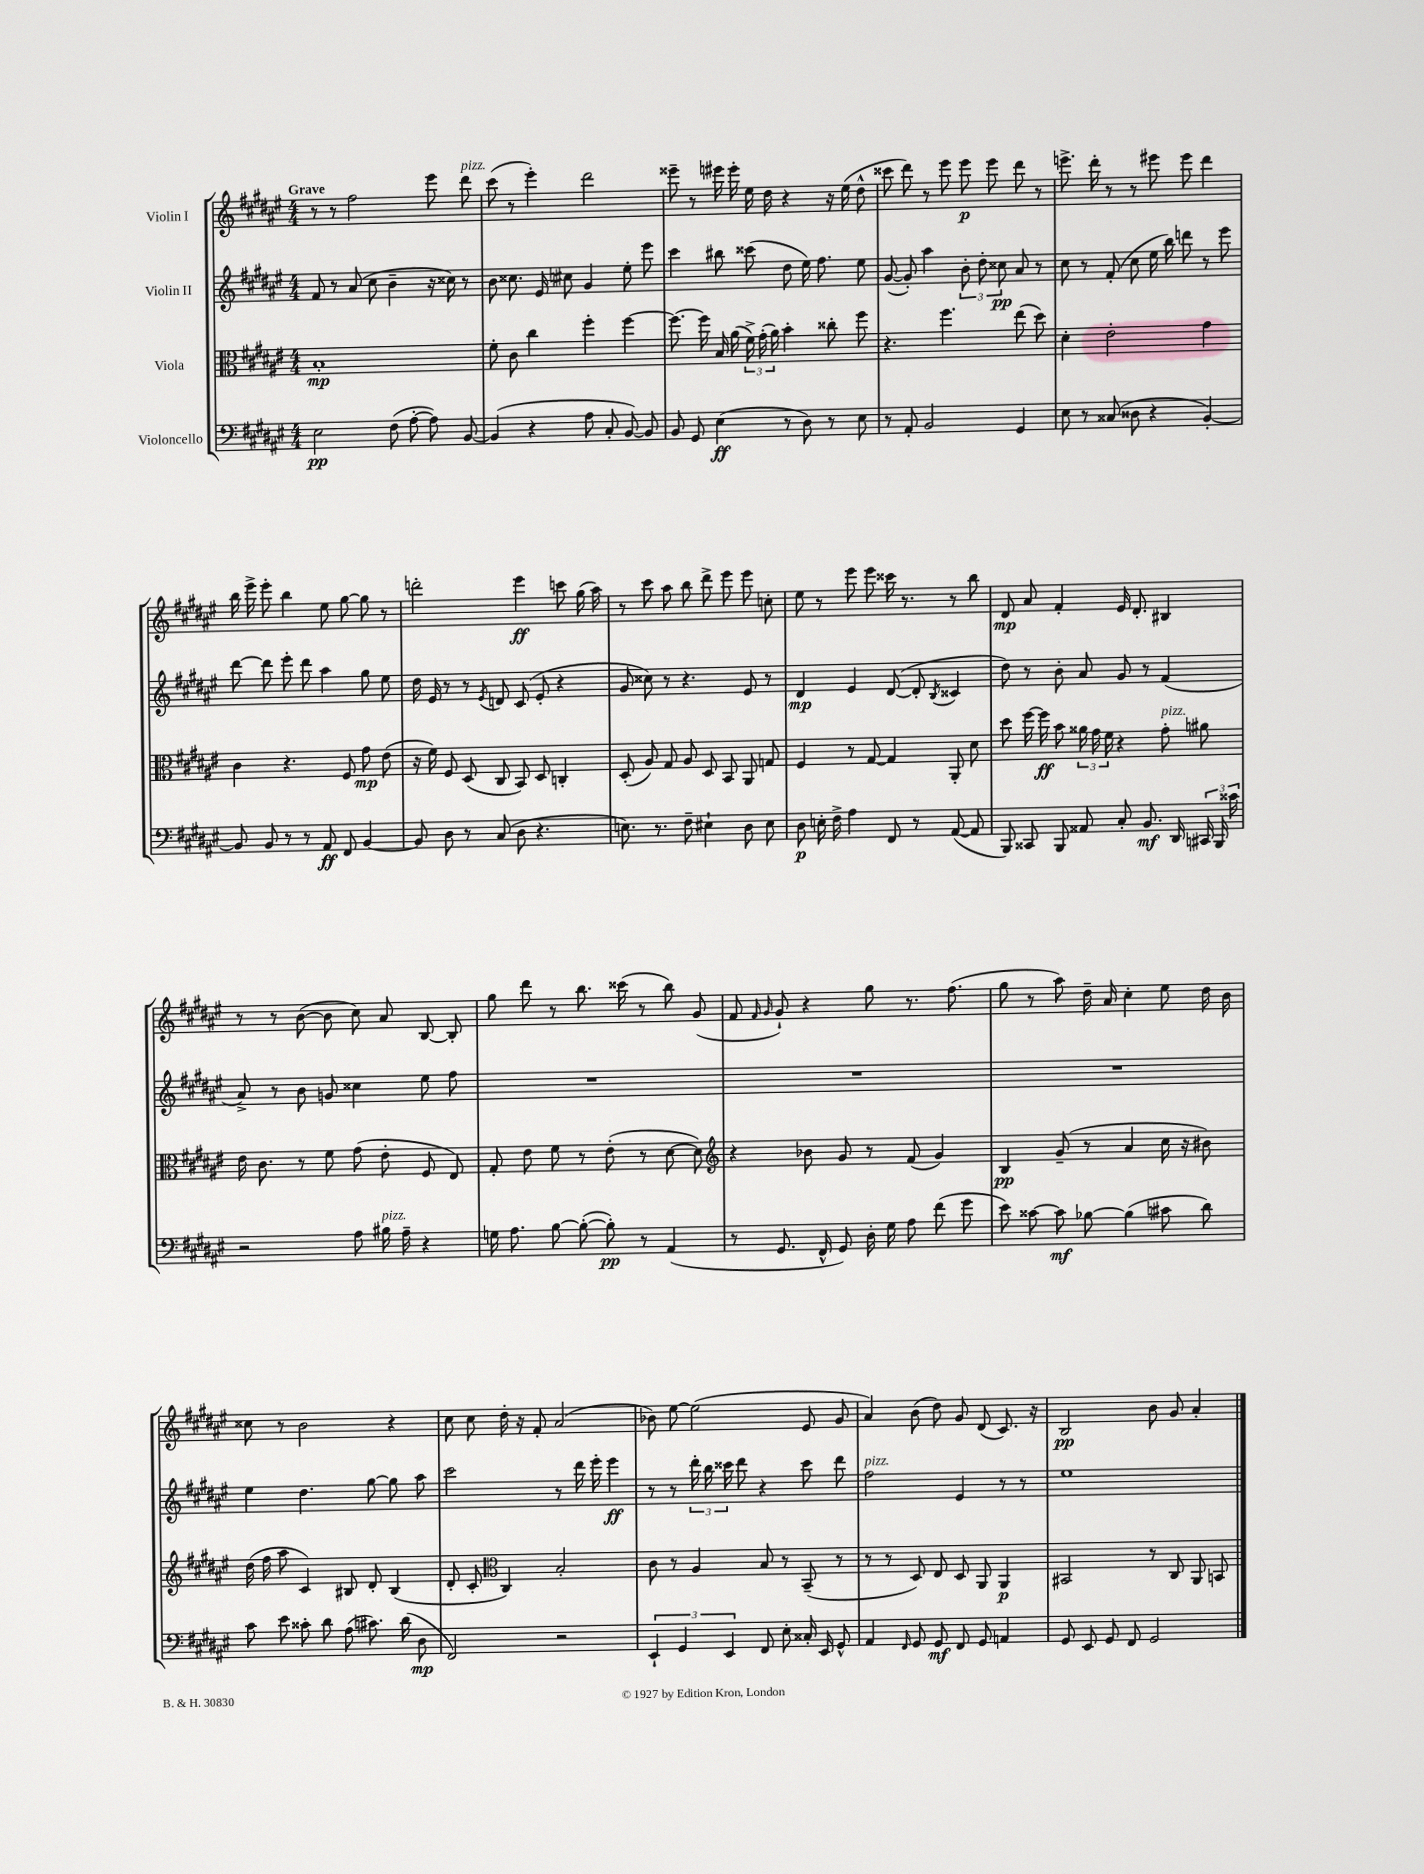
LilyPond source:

<<
\new StaffGroup <<
\new Staff = "s0" \with { instrumentName = "Violin I" } {
    \clef treble \key fis \major \numericTimeSignature \time 4/4 \tempo "Grave"
    \autoBeamOff r8 r8 fis''2 eis'''8 dis'''8^\markup { \italic "pizz." } |
    cis'''8( r8 eis'''4-.) dis'''2 |
    eisis'''8-- r8 eis'''16 eis'''16-. eis''16 dis''16 r4 r16 eis''16( dis''8-^ |
    cisis'''8 dis'''8) r8 eis'''8 eis'''8\p eis'''8 dis'''8 r8 |
    e'''8.-> dis'''16-. r8 r8 eis'''8 eis'''8 dis'''4 |
    b''16 eis'''16-> eis'''8-. b''4 eis''8 gis''8~ gis''8 r8 |
    d'''2-. eis'''4\ff c'''8 gis''16( ais''16) |
    r8 cis'''8 ais''8 b''8 dis'''8-> eis'''8 eis'''8 c''8-. |
    eis''8 r8 eis'''8 eis'''8 cisis'''16 r8. r8 b''8 |
    dis'8\mp ais'8 fis'4-. eis'16 dis'8.-. bis4 |
    r8 r8 b'8~( b'8 cis''8) ais'8 b8~ b8-. |
    gis''8 dis'''8 r8 b''8. cisis'''16( r8 b''8) gis'8( |
    fis'8 \grace { fis'16 gis'16 } gis'8-!) r4 gis''8 r8. fis''8.( |
    gis''8 r8 ais''8) dis''16-- ais'16 cis''4-. eis''8 dis''16 b'16 |
    cisis''8 r8 b'2 r4 |
    cis''8 cis''8 dis''16-. r16 fis'8-. ais'2( |
    bes'8) eis''8~ eis''2( eis'8 gis'8 |
    ais'4) b'8( dis''8) gis'8 dis'8( cis'8.) r16 |
    b2\pp b'8 gis'8 ais'4-. \bar "|." |
}
\new Staff = "s1" \with { instrumentName = "Violin II" } {
    \clef treble \key fis \major \numericTimeSignature \time 4/4
    \autoBeamOff fis'8 r8 ais'8( cis''8 b'4-- r16 cisis''16) r8 |
    b'8 cisis''8. eis'16 cis''8 gis'4 eis''8-. eis'''8 |
    cis'''4 bis''8 cisis'''8( dis''8 eis''16) fis''8. eis''8 |
    gis'8~( gis'8-.) ais''4 \tuplet 3/2 { b'8-. dis''8-. cisis''8\pp } ais'8 r8 |
    cis''8 r8 fis'8-.( cis''8 eis''16 b''16) d'''8 r8 eis'''8 |
    dis'''8~ dis'''8 eis'''8-. dis'''8 ais''4 gis''8 eis''8 |
    dis''16 eis'16 r8 r8 \acciaccatura { eis'8 } d'8 cis'8( eis'8-. r4 |
    gis'8 cisis''8) r8 r4. eis'8 r8 |
    dis'4\mp eis'4 dis'8~( dis'8-. \acciaccatura { b8 } cisis'4 |
    dis''8) r8 b'8-. ais'8 gis'8 r8 fis'4( |
    ais'8->) r8 b'8 g'8 cisis''4 eis''8 fis''8 |
    R1 |
    R1 |
    R1 |
    eis''4 dis''4. gis''8~ gis''8 ais''8 |
    cis'''2 r8 dis'''16 eis'''16-. eis'''4\ff |
    r8 r8 \tuplet 3/2 { dis'''16-. b''16 cisis'''16 } dis'''8 r4 cisis'''8 dis'''8 |
    fis''2^\markup { \italic "pizz." } eis'4 r8 r8 |
    eis''1 \bar "|." |
}
\new Staff = "s2" \with { instrumentName = "Viola" } {
    \clef alto \key fis \major \numericTimeSignature \time 4/4
    \autoBeamOff b1-.\mp |
    fis'8-. cis'8 cis''4 fis''4-. fis''4~ |
    fis''8.~ fis''16 b16 ais'16( \tuplet 3/2 { fis'16->) gis'16-.( ais'16) } b'4-. cisis''8-. fis''8 |
    r4. fis''4. eis''8( dis''8) |
    dis'4-. eis'2-. gis'4 |
    cis'4 r4. fis8 gis'8\mp eis'8( |
    r16 fis'16) fis8 dis8( cis8 b,8) dis8 c4-. |
    dis8-.( ais8) gis8 ais8 dis8 b,8 ais,8 g8 |
    fis4 r8 gis8~ gis4 ais,8-. dis'8 |
    dis''8 fis''16~ fis''16\ff b'8 \tuplet 3/2 { aisis'16 gis'16 fis'16 } r4 gis'8-.^\markup { \italic "pizz." } ais'8 |
    eis'16 cis'8. r8 fis'8 gis'8( eis'8-. fis8 eis8) |
    gis8-. eis'8 fis'8 r8 eis'8-.( r8 dis'8~ dis'8) |
    \clef treble r4 bes'8 gis'8 r8 fis'8( gis'4) |
    b4\pp gis'8--( r8 ais'4 cis''16 r16 bis'8) |
    dis''16( fis''16 ais''8 cis'4) bis8 dis'8-. bis4( |
    dis'8-. cis'8-. \clef alto cis4) b2-. |
    cis'8 r8 ais4 b8 r8 b,8--( r8 |
    r8 r8 dis8) eis8 dis8 ais,8 ais,4\p |
    bis,2 r8 cis8 ais,8 b,8 \bar "|." |
}
\new Staff = "s3" \with { instrumentName = "Violoncello" } {
    \clef bass \key fis \major \numericTimeSignature \time 4/4
    \autoBeamOff eis2\pp fis8( ais8~-. ais8) b,8~ |
    b,4( r4 ais8 cis8-. b,8~) b,8 |
    b,8 gis,8 eis4\ff( r8 dis8) r8 eis8 |
    r8 ais,8-. b,2 gis,4 |
    eis8 r8 cisis8( disis8 r4 b,4~-.) |
    b,8 b,8 r8 r8 ais,8\ff fis,8 b,4~ |
    b,8 dis8 r8 cis8( dis8 r4. |
    e8.) r8. fis8-- eis4-! dis8 eis8 |
    dis8\p e16-. fis16-> ais4 fis,8 r8 ais,8~( ais,8 |
    b,,8) cisis,8 b,,8 aisis,8 cis8-. b,8.\mf dis,16 \tuplet 3/2 { cis,16 b,,16 cisis'16 } |
    r2 ais8 bis16^\markup { \italic "pizz." } ais16-- r4 |
    g16 ais8. b8~ b8~-.( b8-.\pp) r8 ais,4( |
    r8 gis,8. fis,16-^ gis,8) dis16-. gis16 ais8 fis'8( gis'8 |
    eis'8) cisis'8~ cisis'8\mf bes8~ bes4( cis'8 dis'8) |
    cis'8 eis'8 cisis'8-. dis'8 ais8( cis'8.) dis'16( dis8\mp |
    fis,2) r2 |
    \tuplet 3/2 { eis,4-! gis,4 eis,4 } fis,8 eis8-. cisis16-. eis,16 gis,8-^ |
    ais,4 \grace { fis,16 } gis,8 gis,8\mf fis,8 gis,8 a,4 |
    gis,8 eis,8 gis,8 fis,8 gis,2 \bar "|." |
}
>>
>>
\layout { \context { \Score \remove "Bar_number_engraver" } }
